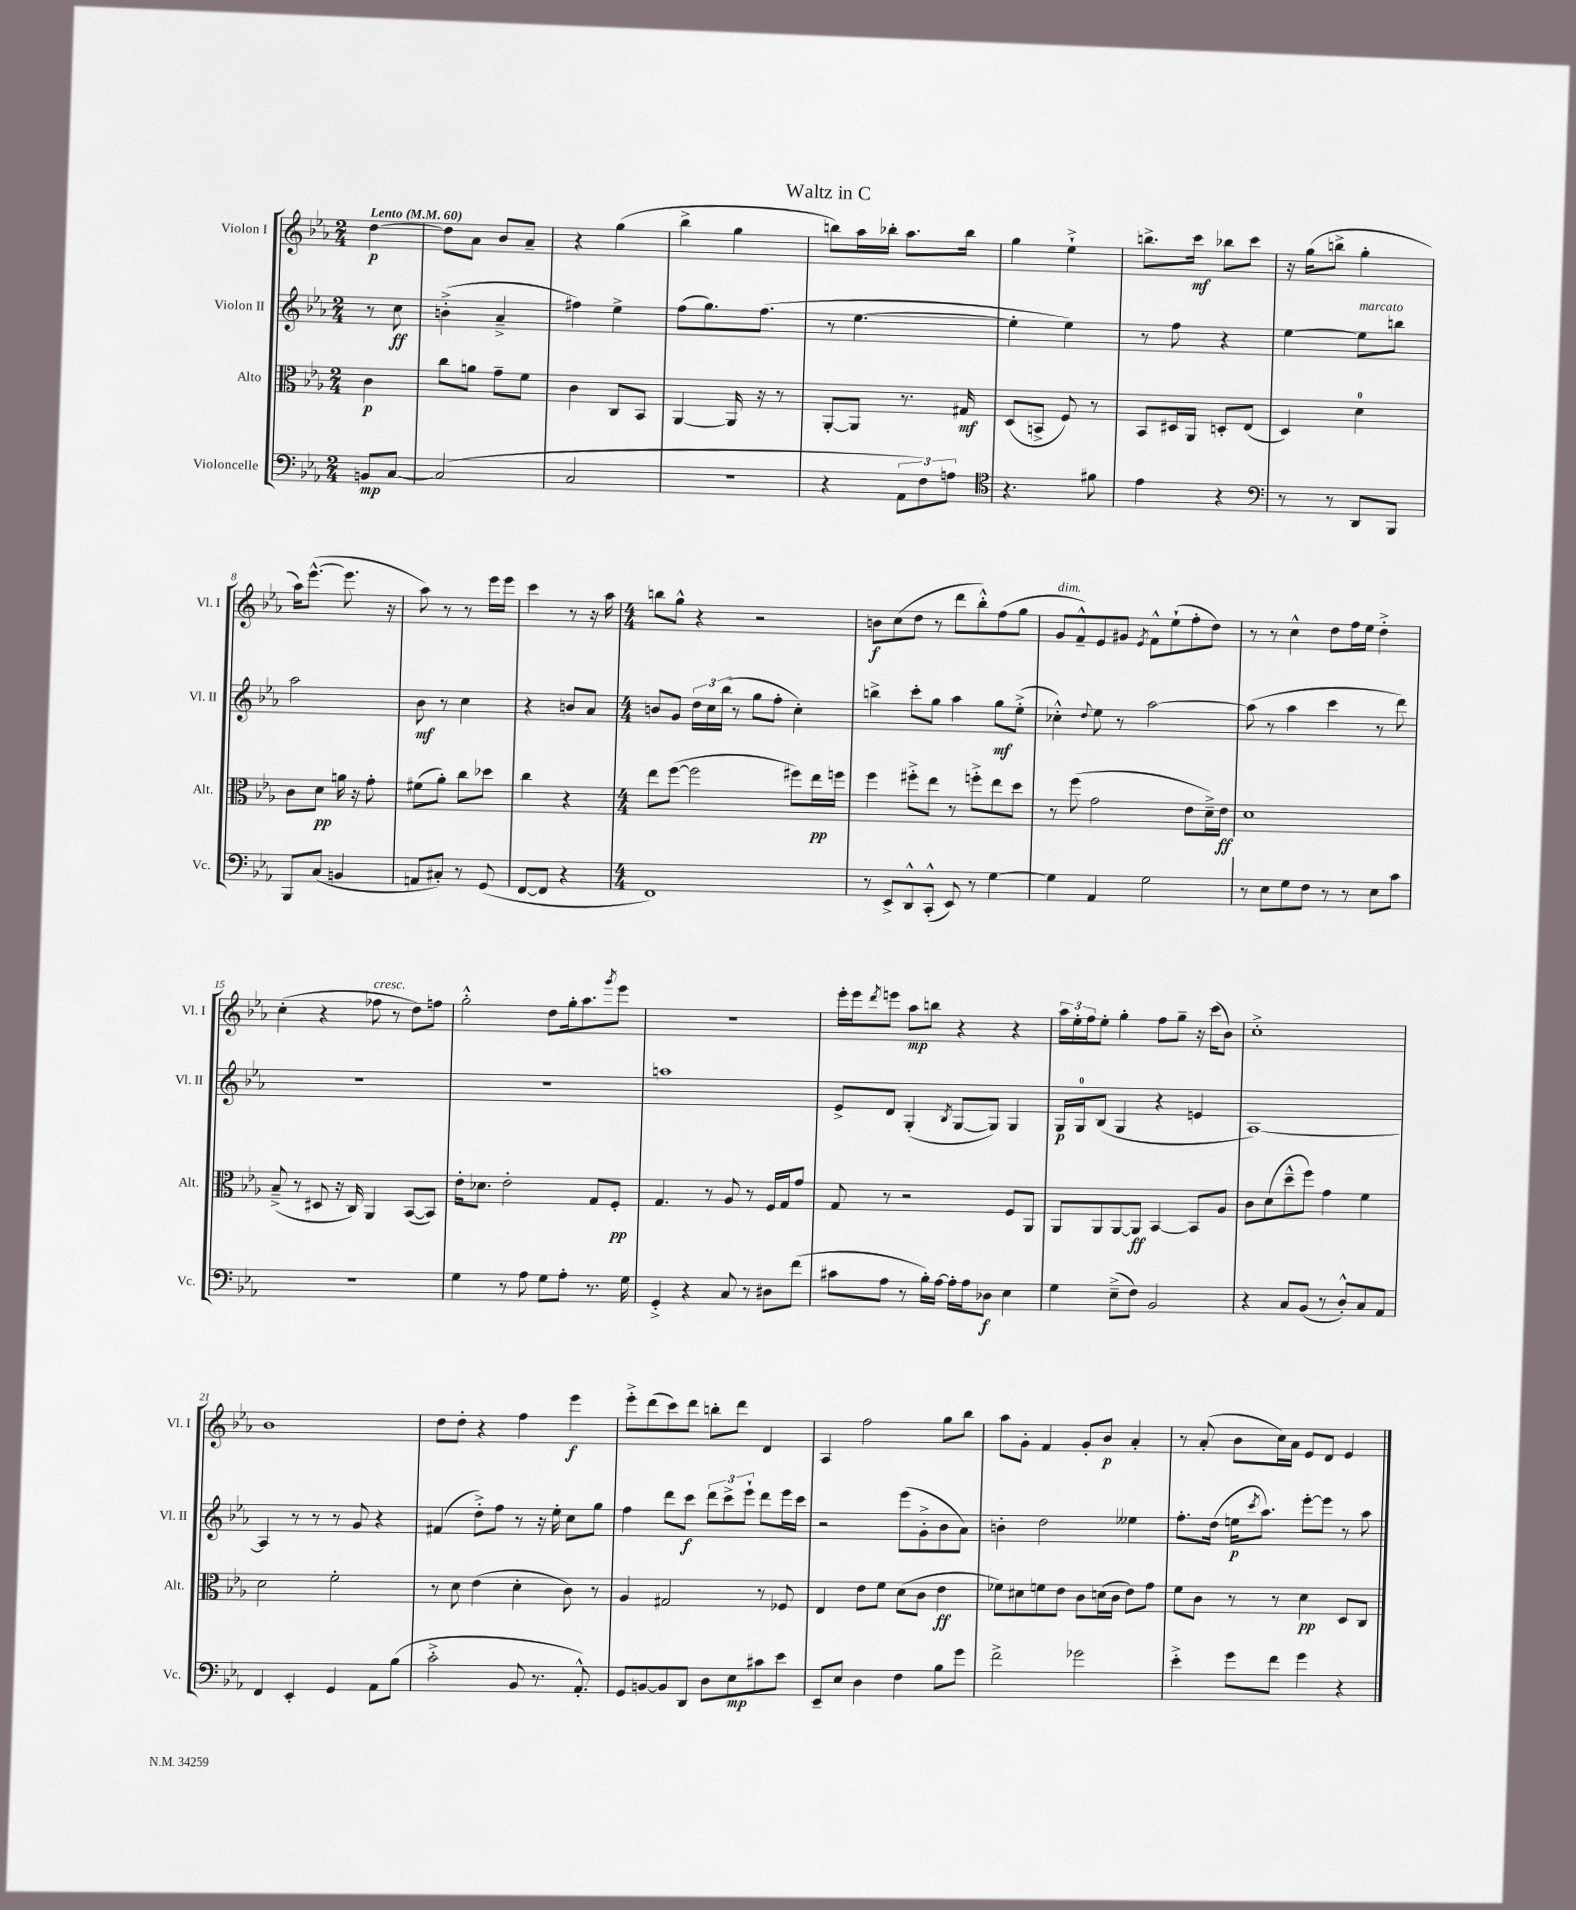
\header { title = "Waltz in C" }
<<
\new StaffGroup <<
\new Staff = "s0" \with { instrumentName = "Violon I" shortInstrumentName = "Vl. I" } {
    \clef treble \key ees \major \numericTimeSignature \time 2/4 \partial 4 \tempo "Lento" 4 = 60
    d''4~\p |
    d''8 aes'8 bes'8 aes'8-- |
    r4 g''4( |
    bes''4-> g''4 |
    b''8) aes''16 bes''16-. aes''8. bes''16 |
    g''4 ees''4-!-> |
    b''8.-> c'''16\mf bes''8 c'''8 |
    r16 g''16( b''8-> g''4-. |
    aes''16) ees'''8.~-^( ees'''8. r16 |
    aes''8) r8 r8 ees'''16 ees'''16 |
    c'''4 r8 r16 aes''16 |
    \numericTimeSignature \time 4/4 b''8 g''8-^ r4 r2 |
    b'8\f c''8( d''8 r8 d'''8 bes''8-.-^) f''8( g''8 |
    g'8^\markup { \italic "dim." } f'8---^) ees'8 gis'8 \acciaccatura { ees'8 } f'8-^ ees''8-!( f''8-. d''8) |
    r8 r8 c''4-^ d''8 f''16 ees''16 d''4-.-> |
    c''4-.( r4 fes''8^\markup { \italic "cresc." } r8 d''8) f''8 |
    g''2-.-^ d''8 g''16-. aes''8. \acciaccatura { g'''8 } ees'''8 |
    r1 |
    ees'''16-. ees'''16 \acciaccatura { d'''8 } e'''8 aes''8\mp b''8 r4 r4 |
    \tuplet 3/2 { aes''16 ees''16-. f''16 } ees''8-. g''4-. f''8 g''8-- r16 c'''16( bes'8) |
    c''1-.-> |
    bes'1 |
    d''8 d''8-. r4 f''4 ees'''4\f |
    ees'''8-.-> d'''8( c'''8) d'''8 b''8-. d'''8 d'4 |
    aes4 f''2 g''8 bes''8 |
    aes''8 g'8-. f'4 g'8-. bes'8\p aes'4-. |
    r8 aes'8-.( bes'8 c''16) aes'16 ees'8 d'8 ees'4 \bar "|." |
}
\new Staff = "s1" \with { instrumentName = "Violon II" shortInstrumentName = "Vl. II" } {
    \clef treble \key ees \major \numericTimeSignature \time 2/4 \partial 4
    r8 c''8\ff |
    b'4-.->( aes'4---> |
    fis''4) ees''4-> |
    f''8( g''8.) f''8.( |
    r8 ees''4.~ |
    ees''4-. ees''4) |
    r8 f''8 r4 |
    ees''4~ ees''8^\markup { \italic "marcato" } b''8 |
    aes''2 |
    bes'8\mf r8 c''4 |
    r4 b'8 aes'8 |
    \numericTimeSignature \time 4/4 b'8 g'8 \tuplet 3/2 { d''16 c''16 bes''16( } r8 g''8 f''8-. c''4-.) |
    b''4-> c'''8-. g''8 aes''4 g''8\mf ees''8-.->( |
    ces''4-.-^) \appoggiatura { d''8 } ees''8 r8 aes''2~ |
    aes''8( r8 aes''4 c'''4 r8 d'''8) |
    R1 |
    R1 |
    a''1 |
    ees'8-> d'8 g4-.( \acciaccatura { bes8 } g8~ g8) g4 |
    g16\p g16-0 bes8( g4 r4 e'4 |
    aes1~) |
    aes4 r8 r8 r8 g'8 r4 |
    fis'4( d''8-.->) f''8 r8 r16 ees''16-. c''8 g''8 |
    f''4 d'''8 c'''8\f \tuplet 3/2 { d'''8 c'''8-> ees'''8-! } d'''8 ees'''16 c'''16 |
    r2 ees'''8( g'8-.-> bes'8 aes'8) |
    b'4-. d''2 eeses''4 |
    f''8.-. d''16( e''16\p \acciaccatura { c'''8 } aes''8.) ees'''8~-. ees'''8 r8 aes''8 \bar "|." |
}
\new Staff = "s2" \with { instrumentName = "Alto" shortInstrumentName = "Alt." } {
    \clef alto \key ees \major \numericTimeSignature \time 2/4 \partial 4
    c'4\p |
    c''8 a'8 g'8-- f'8 |
    c'4 c8 bes,8 |
    aes,4~ aes,16 r16 r8 |
    aes,8~-. aes,8 r8. gis16\mf |
    d8( b,8-> f8) r8 |
    bes,8 dis16 aes,16 d8-. ees8( |
    d4) d'4-0 |
    c'8 d'8\pp a'16 r16 g'8-. |
    fis'8( aes'8-.) c''8 des''8 |
    c''4 r4 |
    \numericTimeSignature \time 4/4 ees''8 f''8~( f''2 fis''8) ees''16\pp f''16 |
    f''4 fis''8-.-> ees''8 r8 f''8-.-> ees''8 d''8 |
    r8 f''8( g'2 ees'8 d'16--->) ees'16\ff |
    d'1 |
    bes8--->( r8 dis8 r16 c16) aes,4 bes,8~( bes,8) |
    ees'16-. des'8. ees'2-. g8 f8-.\pp |
    g4. r8 aes8 r8 f16 g16 g'8 |
    g8 r8 r2 f8 aes,8 |
    aes,8 aes,8 aes,8~ aes,8\ff bes,4~ bes,8 aes8 |
    c'8 d'8( d''8---^ f''8) g'4 f'4 |
    d'2 f'2-. |
    r8 d'8 ees'4( d'4-. c'8) r8 |
    aes4 gis2 r8 fes8 |
    ees4 ees'8 f'8 d'8( c'8 ees'4\ff |
    fes'8) dis'8 f'8 ees'8 c'8 d'16( c'16 ees'8) g'8 |
    f'8 c'8 r8 r8 d'4\pp d8 c8 \bar "|." |
}
\new Staff = "s3" \with { instrumentName = "Violoncelle" shortInstrumentName = "Vc." } {
    \clef bass \key ees \major \numericTimeSignature \time 2/4 \partial 4
    b,8\mp c8~ |
    c2( |
    c2 |
    r2 |
    r4 \tuplet 3/2 { aes,8 f8) a8 } |
    \clef tenor r4. fis'8 |
    ees'4 r4 |
    \clef bass r8 r8 d,8 bes,,8 |
    bes,,8 c8( b,4 |
    a,8 cis8-.) r8 g,8( |
    f,8~ f,8 r4 |
    \numericTimeSignature \time 4/4 f,1) |
    r8 ees,8-> d,8-^ c,8-.-^( ees,8) r8 g4~ |
    g4 aes,4 g2 |
    r8 ees8 g8 f8 r8 r8 ees8 c'8 |
    R1 |
    g4 r8 aes8 g8 aes8-. r8. g16 |
    g,4-.-> r4 c8 r8 dis8 f'8( |
    cis'8 aes8 r8 bes16-.) aes16~ aes16-. aes16 des8\f ees4 |
    g4 ees8--->( f8) bes,2 |
    r4 c8 bes,8( r8 d8-.-^) c8 aes,8 |
    f,4 ees,4-. g,4 aes,8 bes8( |
    c'2-.-> bes,8 r8. aes,8.-.-^) |
    g,8 b,8~ b,8 d,8 d8 ees8\mp cis'8 ees'8 |
    ees,8-- ees8 d4 f4 bes8 g'8 |
    f'2-> ges'2 |
    ees'4-.-> g'8 f'8 g'4 r4 \bar "|." |
}
>>
>>
